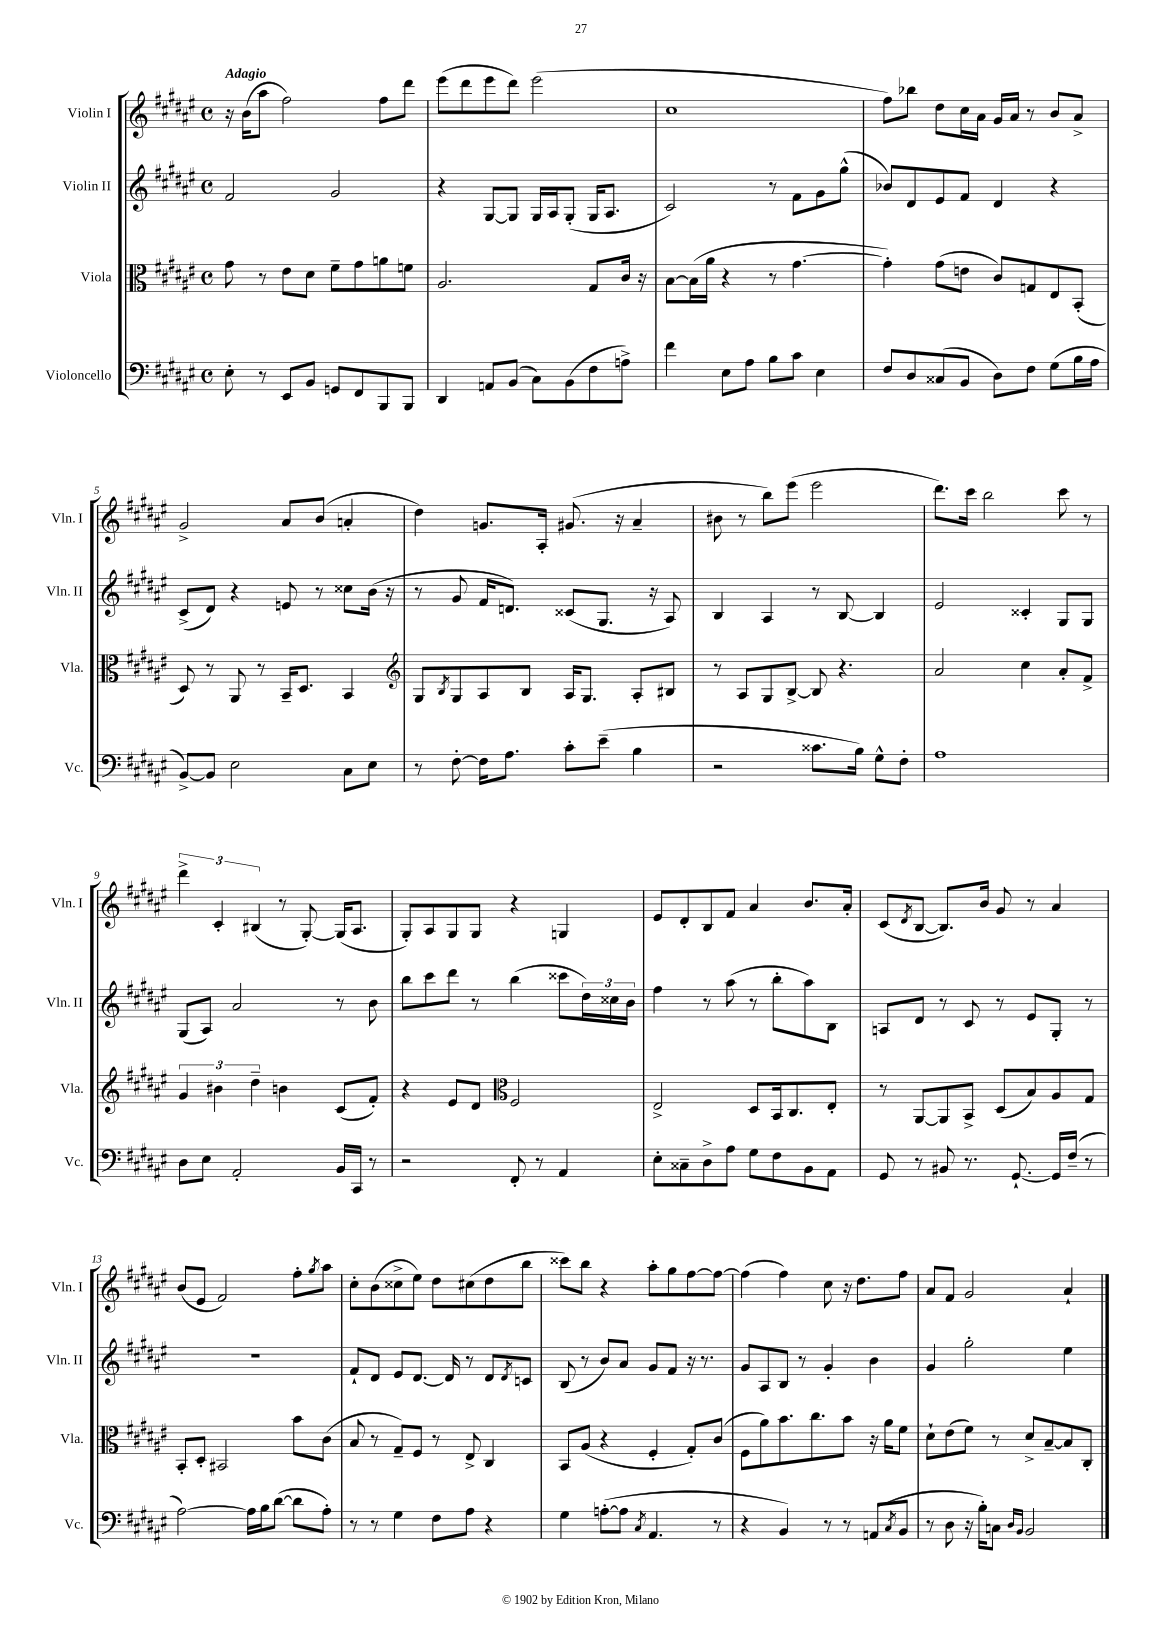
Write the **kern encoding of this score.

**kern	**kern	**kern	**kern
*staff4	*staff3	*staff2	*staff1
*clefF4	*clefC3	*clefG2	*clefG2
*k[f#c#g#d#a#e#]	*k[f#c#g#d#a#e#]	*k[f#c#g#d#a#e#]	*k[f#c#g#d#a#e#]
*M4/4	*M4/4	*M4/4	*M4/4
*met(c)	*met(c)	*met(c)	*met(c)
8E#'	8g#	2f#	16r
.	.	.	(16b
8r	8r	.	8aa#
8EE#	8e#	.	2ff#)
8BB	8d#	.	.
8GG	8f#~	2g#	.
8FF#	8g#	.	.
8BBB	8a	.	8ff#
8BBB	8f	.	8ddd#
=	=	=	=
4DD#	2.A#	4r	(8eee#
.	.	.	8ddd#
8AA	.	[8G#	8eee#
(8BB	.	8G#]	8ddd#)
8C#)	.	16G#	(2eee#
.	.	16A#	.
(8BB	.	(8G#'	.
8F#	8G#	16G#	.
.	.	8.A#	.
8A^)	16c#	.	.
.	16r	.	.
=	=	=	=
4f#	[8B	2c#)	1cc#
.	(16B]	.	.
.	16a#	.	.
8E#	4r	.	.
8A#	.	.	.
8B	8r	8r	.
8c#	[4.g#	8f#	.
4E#	.	8g#	.
.	.	(8gg#^^	.
=	=	=	=
8F#	4g#'])	8b-)	8ff#)
8D#	.	8d#	8bb-
(8C##	(8g#	8e#	8dd#
8BB	8e	8f#	16cc#
.	.	.	16a#
8D#)	8c#)	4d#	16g#
.	.	.	16a#
8F#	8G	.	8r
(8G#	8E#	4r	8b
16B	(8BB'	.	8a#^
16A#	.	.	.
=	=	=	=
[8BB^)	8D#)	(8c#^	2g#^
8BB]	8r	8d#)	.
2E#	8AA#	4r	.
.	8r	.	.
.	16BB~	8e	8a#
.	8.D#	.	.
.	.	8r	(8b
8C#	4BB	8cc##	4a'
8E#	.	(16b	.
.	.	16r	.
=	=	=	=
*	*clefG2	*	*
8r	8G#	8r	4dd#)
.	8qB	.	.
[8F#'	8G#	8g#	.
16F#]	8A#	16f#	8.g
8.A#	.	8.d)	.
.	8B	.	.
.	.	.	16A#'
8c#'	16A#	(8c##	(8.g#
.	8.G#	.	.
(8e#~	.	8.G#	.
.	.	.	16r
4B	8A#'	.	4a#~
.	.	16r	.
.	8B#	8A#)	.
=	=	=	=
2r	8r	4B	8b#
.	8A#	.	8r
.	8G#	4A#	8bb)
.	[8B^	.	(8eee#
8.c##	8B]	8r	2eee#
.	4.r	[8B	.
16B)	.	.	.
8G#^^	.	4B]	.
8F#'	.	.	.
=	=	=	=
1A#	2a#	2e#	8.ddd#)
.	.	.	16ccc#
.	.	.	2bb
.	4cc#	4c##'	.
.	8a#'	8G#	8ccc#
.	8f#^	8G#	8r
=	=	=	=
8D#	6g#	(8G#	6ddd#^
8E#	.	8A#)	.
.	6b#	.	6c#'
2AA#'	.	2a#	.
.	6dd#~	.	(6B#
.	4b	.	8r
.	.	.	[8G#')
16BB	(8c#	8r	(16G#]
16CC#	.	.	8.A#
8r	8f#')	8b	.
=	=	=	=
2r	4r	8bb	8G#')
.	.	8ccc#	8A#
.	8e#	8ddd#	8G#
.	8d#	8r	8G#
*	*clefC3	*	*
8FF#'	2F#	(4bb	4r
8r	.	.	.
4AA#	.	8ccc##	4G
.	.	24dd#)	.
.	.	24cc##	.
.	.	24b	.
=	=	=	=
8E#'	2E#^	4ff#	8e#
8C##~	.	.	8d#'
8D#^	.	8r	8B
8A#	.	(8aa#	8f#
8G#	8D#	8r	4a#
8F#	16BB	8bb'	.
.	8.C#	.	.
8BB	.	8aa#)	8.b
8AA#	8E#'	8B	.
.	.	.	16a#'
=	=	=	=
8GG#	8r	8A	(8c#
.	.	.	8qd#
8r	[8AA#	8d#	[8B
8BB#	8AA#]	8r	8.B])
8.r	8BB^	8c#	.
.	.	.	16b
.	(8D#	8r	8g#
[8.GG#`	.	.	.
.	8B)	8e#	8r
16GG#]	8A#	8G#'	4a#
(16F#~	.	.	.
8r	8G#	8r	.
=	=	=	=
[2A#)	8BB'	1r	(8b
.	8D#'	.	8e#
.	2BB#	.	2f#)
16A#]	.	.	.
16B	.	.	.
([8d#	.	.	.
8d#]	8b	.	8ff#'
.	.	.	8qgg#
8A#')	(8c#	.	8aa#
=	=	=	=
8r	8B	8f#`	8cc#'
8r	8r	8d#	(8b
4G#	8G#~)	8e#	8cc##^
.	8F#	[8.d#	8ee#)
8F#	8r	.	8dd#
.	.	16d#]	.
8A#	8E#^	8r	(8cc#
4r	4C#	8d#	8dd#
.	.	8qd#	.
.	.	8c	8bb
=	=	=	=
4G#	8BB	(8B	8ccc##)
.	(8A#	8r	8bb
([8A'	4r	8b)	4r
8A]	.	8a#	.
8qC#	.	.	.
4.AA#	4F#'	8g#	8aa#'
.	.	8f#	8gg#
.	8G#')	16r	[8ff#
.	.	8.r	.
8r	(8c#	.	8ff#_
=	=	=	=
4r	8F#	8g#	(4ff#]
.	8a#)	8A#	.
4BB)	8.b	8B	4ff#)
.	.	8r	.
.	8.cc#	.	.
8r	.	4g#'	8cc#
8r	8b	.	16r
.	.	.	8.dd#
(8AA	16r	4b	.
.	16a#	.	.
8qC#	.	.	.
8BB	8f#	.	8ff#
=	=	=	=
8r	8d#`	4g#	8a#
8D#	(8e#	.	8f#
16r	8f#)	2gg#'	2g#
16B')	.	.	.
8C	8r	.	.
16qqD#	.	.	.
16qqBB	.	.	.
2BB	8d#^	.	.
.	[8B~	.	.
.	8B]	4ee#	4a#`
.	8C#'	.	.
==	==	==	==
*-	*-	*-	*-
